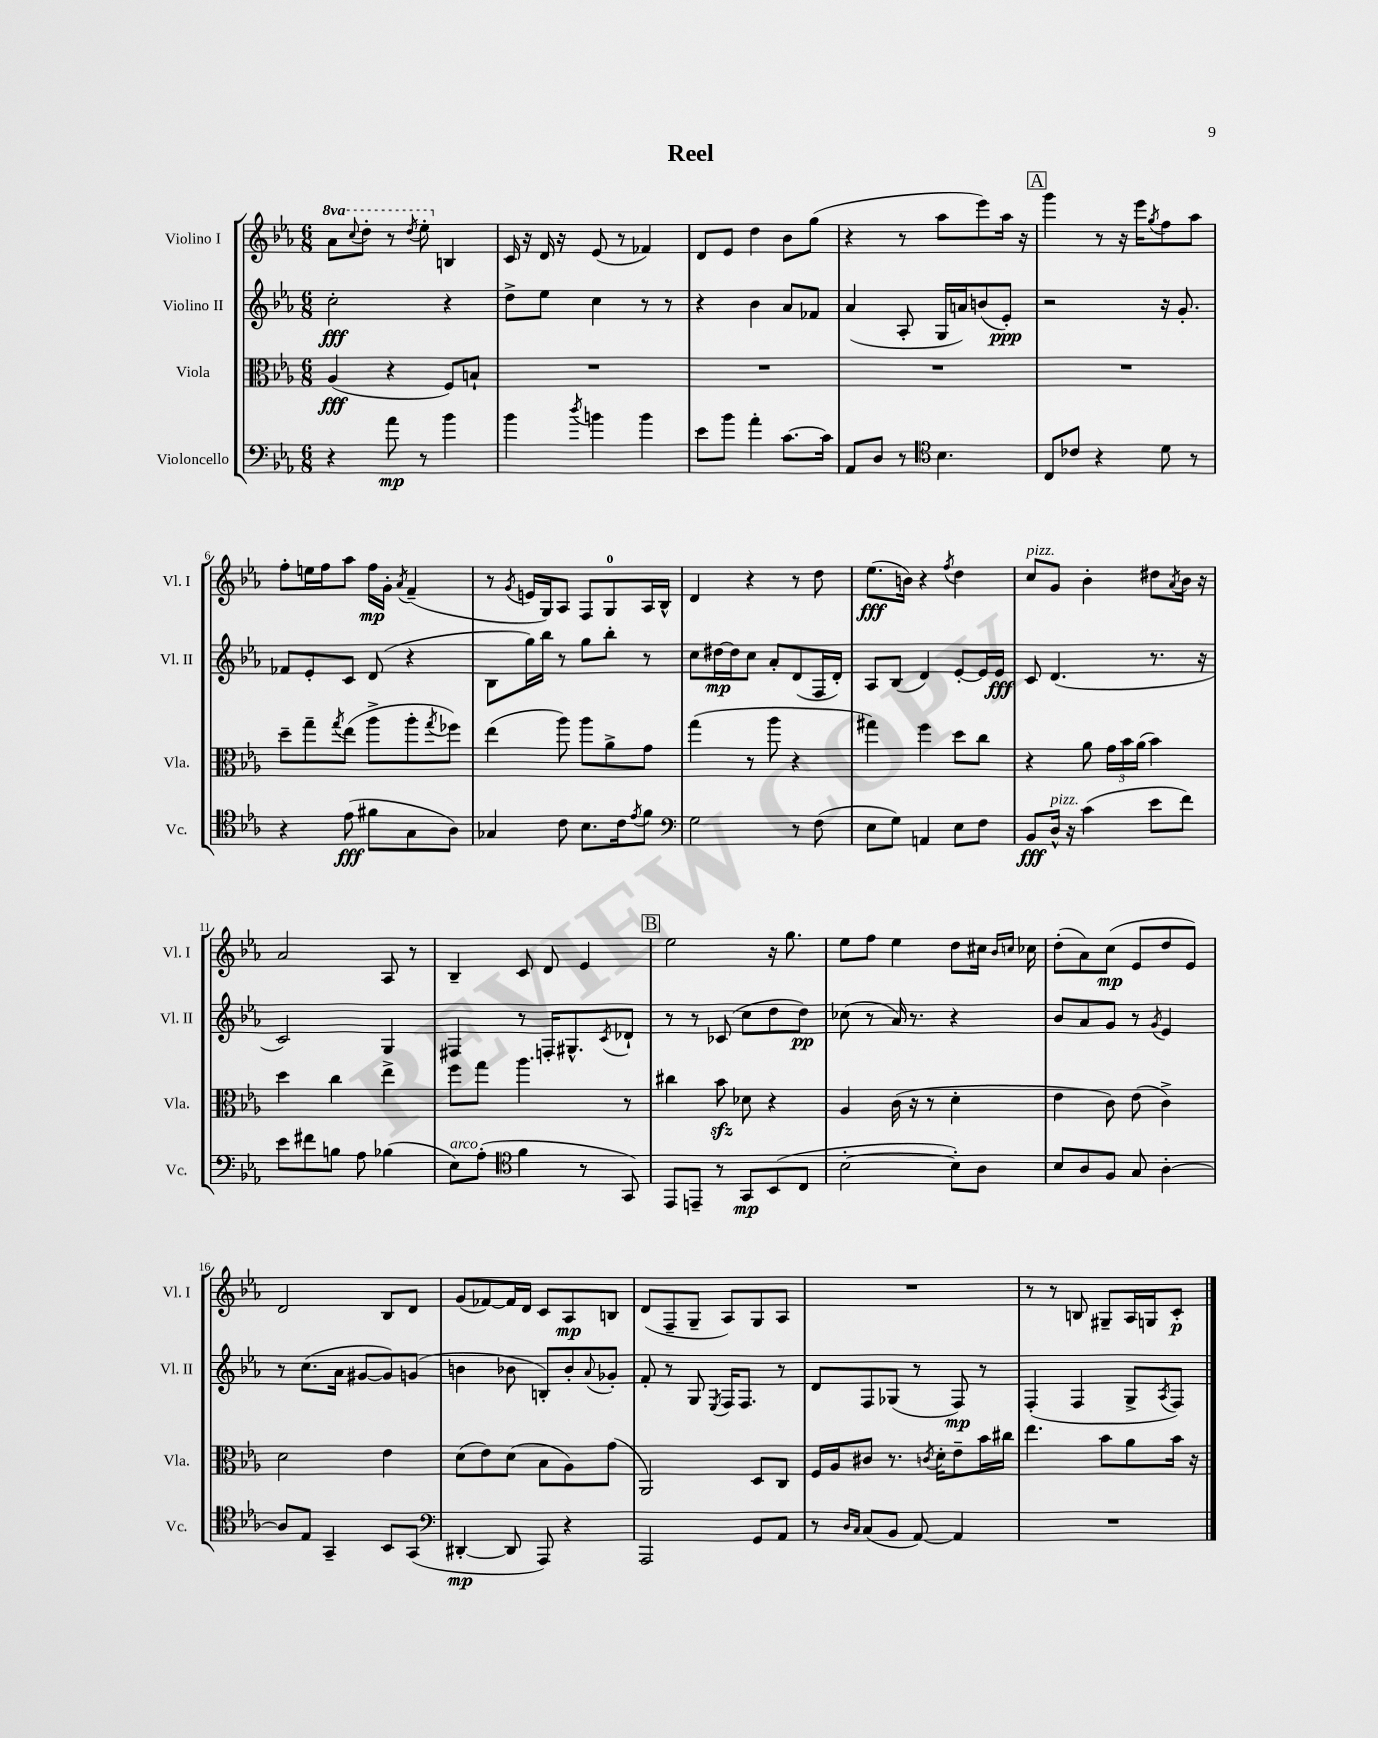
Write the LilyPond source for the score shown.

\header { title = "Reel" }
<<
\new StaffGroup <<
\new Staff = "s0" \with { instrumentName = "Violino I" shortInstrumentName = "Vl. I" } {
    \clef treble \key ees \major \numericTimeSignature \time 6/8 \set Staff.ottavationMarkups = #ottavation-simple-ordinals
    \ottava #1 aes''8 \appoggiatura { c'''8 } d'''8-. r8 \acciaccatura { d'''8 } ees'''8-. \ottava #0 b4 |
    c'16 r16 d'16 r16 ees'8( r8 fes'4) |
    d'8 ees'8 d''4 bes'8 g''8( |
    r4 r8 aes''8 ees'''8) aes''16 r16 |
    \mark \markup { \box "A" } g'''4 r8 r16 ees'''16 \acciaccatura { g''8 } f''8 aes''8 |
    f''8-. e''16 f''16 aes''8 f''16\mp g'16-. \acciaccatura { aes'8 } f'4--( |
    r8 \acciaccatura { g'8 } e'16 g16) aes8 f8 g8-0 aes16 bes16-^ |
    d'4 r4 r8 d''8 |
    ees''8.\fff( b'16) r4 \acciaccatura { f''8 } d''4 |
    c''8^\markup { \italic "pizz." } g'8 bes'4-. dis''8 \acciaccatura { aes'8 } bes'16 r16 |
    aes'2 aes8 r8 |
    bes4-- c'8 d'8 ees'4 |
    \mark \markup { \box "B" } ees''2 r16 g''8. |
    ees''8 f''8 ees''4 d''8 cis''16 \grace { bes'16 c''16 } ces''16 |
    d''8-.( aes'8) c''8\mp( ees'8 d''8 ees'8) |
    d'2 bes8 d'8 |
    g'8( fes'8~) fes'16 d'16 c'8 aes8\mp b8 |
    d'8( f8-- g8-- aes8) g8 aes8 |
    R2. |
    r8 r8 b8 gis8-- aes16 g16 c'8-.\p \bar "|." |
}
\new Staff = "s1" \with { instrumentName = "Violino II" shortInstrumentName = "Vl. II" } {
    \clef treble \key ees \major \numericTimeSignature \time 6/8
    c''2-.\fff r4 |
    d''8-> ees''8 c''4 r8 r8 |
    r4 bes'4 aes'8 fes'8 |
    aes'4( aes8-. g16 a'16) b'8( ees'8-.\ppp) |
    \mark \markup { \box "A" } r2 r16 g'8.-. |
    fes'8 ees'8-. c'8 d'8( r4 |
    bes8 g''16) bes''16 r8 g''8 bes''8-. r8 |
    c''8 dis''16~\mp dis''16 c''8 aes'8-. d'8( f16 d'16-.) |
    aes8 bes8( d'4) ees'8~-. ees'16 ees'16\fff |
    c'8 d'4.( r8. r16 |
    c'2) g4 |
    fis4 r8 f16-. gis8.-^ \acciaccatura { c'8 } des'8-! |
    \mark \markup { \box "B" } r8 r8 ces'8( c''8 d''8 d''8\pp) |
    ces''8( r8 aes'16) r8. r4 |
    bes'8 aes'8 g'8 r8 \acciaccatura { g'8 } ees'4 |
    r8 c''8.( aes'16 gis'8~ gis'8) g'8( |
    b'4 bes'8 b8-.) bes'8-. \appoggiatura { aes'8 } ges'8-. |
    f'8-. r8 g8 \acciaccatura { ees8 } f16 f8. r8 |
    d'8 f8 ges8( r8 f8\mp) r8 |
    f4-.( f4 g8-> \acciaccatura { aes8 } f8) \bar "|." |
}
\new Staff = "s2" \with { instrumentName = "Viola" shortInstrumentName = "Vla." } {
    \clef alto \key ees \major \numericTimeSignature \time 6/8
    aes4\fff( r4 f8) b8-! |
    R2. |
    R2. |
    R2. |
    \mark \markup { \box "A" } R2. |
    d''8-- g''8-- \acciaccatura { g''8 } ees''8( aes''8-> aes''8-. \acciaccatura { g''8 } fes''8) |
    ees''4( aes''8) aes''8 aes'8-> g'8 |
    g''4( r8 aes''8 r4 |
    gis''4) f''4 d''8 c''8 |
    r4 aes'8 \tuplet 3/2 { g'16 bes'16 aes'16( } bes'4) |
    d''4 c''4 ees''4-> |
    f''8 g''8 aes''4. r8 |
    \mark \markup { \box "B" } cis''4 bes'8\sfz des'8 r4 |
    aes4 c'16( r16 r8 d'4-. |
    ees'4 c'8) ees'8( c'4->) |
    d'2 ees'4 |
    d'8( ees'8) d'8( bes8 aes8) g'8( |
    aes,2) d8 c8 |
    f16 aes16 cis'8 r8. \acciaccatura { c'8 } d'16-. ees'8-- bes'16 cis''16 |
    ees''4. bes'8 aes'8 bes'16 r16 \bar "|." |
}
\new Staff = "s3" \with { instrumentName = "Violoncello" shortInstrumentName = "Vc." } {
    \clef bass \key ees \major \numericTimeSignature \time 6/8
    r4 aes'8\mp r8 bes'4 |
    bes'4 \acciaccatura { d''8 } b'4 b'4 |
    ees'8 bes'8 aes'4-. c'8.~ c'16 |
    aes,8 d8 r8 \clef tenor bes4. |
    \mark \markup { \box "A" } c8 ces'8 r4 d'8 r8 |
    r4 ees'8\fff( fis'8 g8 aes8) |
    ges4 c'8 bes8. c'16 \acciaccatura { ees'8 } f'8 |
    \clef bass g2 r8 f8( |
    ees8 g8) a,4 ees8 f8 |
    bes,8\fff d16-^^\markup { \italic "pizz." } r16 c'4( ees'8 f'8) |
    ees'8 fis'8 b8 aes8 bes4( |
    ees8^\markup { \italic "arco" }) aes8-.( \clef tenor f'4 r8 g,8) |
    \mark \markup { \box "B" } ees,8 e,8-- r8 g,8\mp bes,8( c8 |
    bes2~-. bes8-.) aes8 |
    bes8 aes8 f8 g8 aes4~-. |
    aes8 ees8 g,4-- bes,8 g,8( |
    \clef bass dis,4~-.\mp dis,8 aes,,8) r4 |
    aes,,2 g,8 aes,8 |
    r8 \grace { d16 c16 } c8( bes,8 aes,8~) aes,4 |
    R2. \bar "|." |
}
>>
>>
